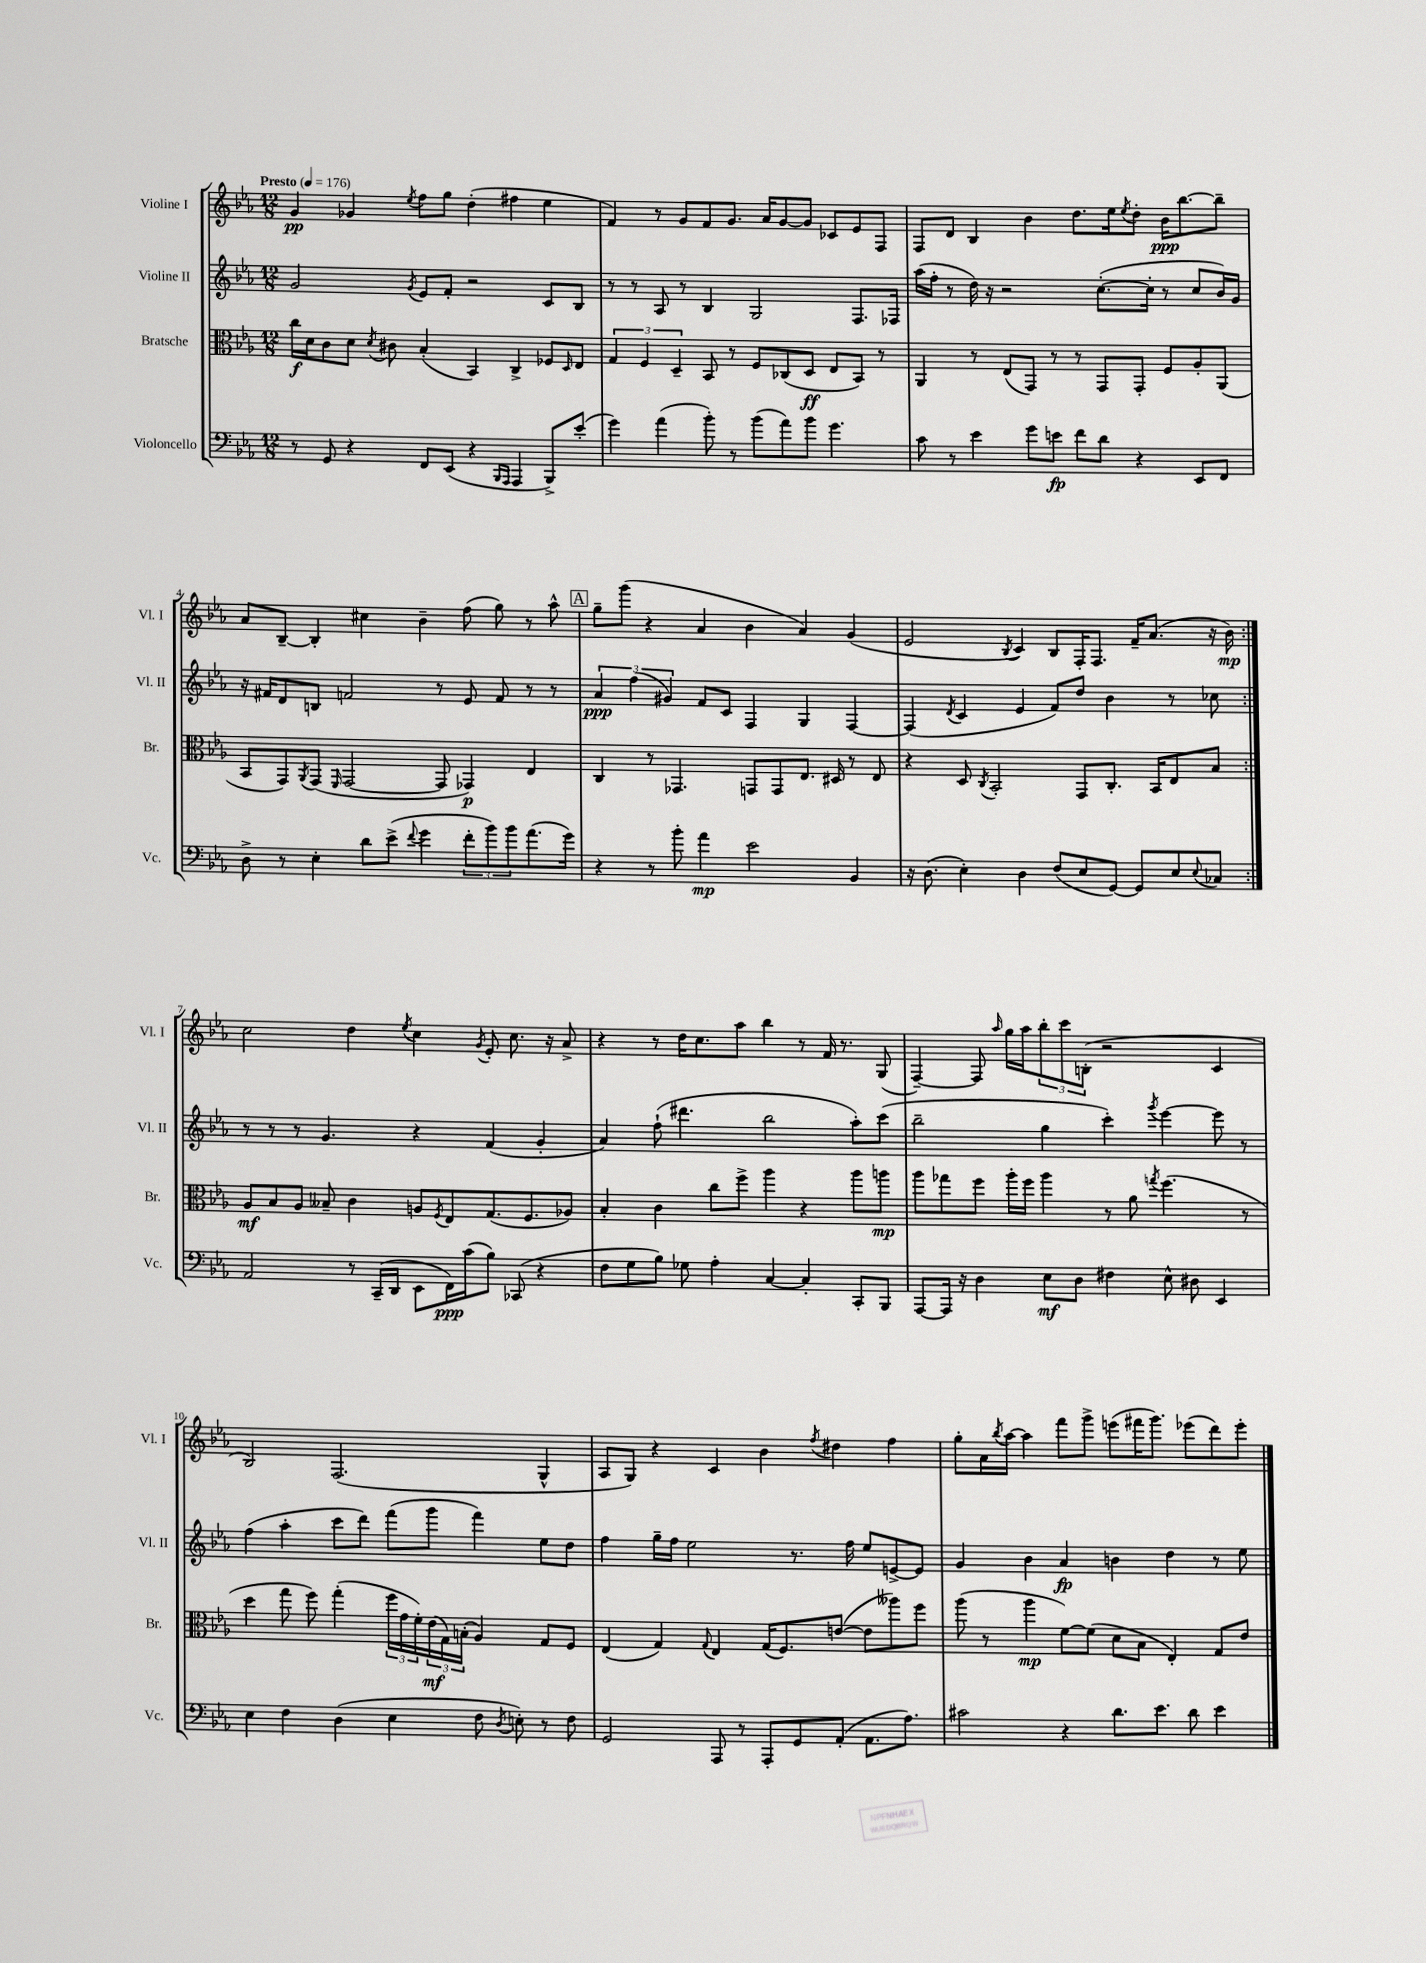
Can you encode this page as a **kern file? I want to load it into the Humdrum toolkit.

**kern	**kern	**kern	**kern
*staff4	*staff3	*staff2	*staff1
*clefF4	*clefC3	*clefG2	*clefG2
*k[b-e-a-]	*k[b-e-a-]	*k[b-e-a-]	*k[b-e-a-]
*M12/8	*M12/8	*M12/8	*M12/8
*MM176	*MM176	*MM176	*MM176
8r	16cc	2g	4g
.	16d	.	.
8GG	8c	.	.
4r	8d	.	4g-
.	8qd	.	.
.	8c#	.	.
.	.	8qg	8qee-
8FF	(4B-'	8e-	8ff
(8EE-	.	8f'	8gg
4r	4BB-)	2r	(4dd'
16qqBBB-	.	.	.
16qqAAA-	.	.	.
4AAA-	4C^	.	4ff#
8BBB-^)	8F-	8c	4ee-
.	16qqD	.	.
(8e-'	8E-	8B-	.
=	=	=	=
4g)	6G	8r	4f)
.	.	8r	.
.	6F	.	.
(4a-	.	8A-	8r
.	6D~	.	.
.	.	8r	8g
8b-')	8BB-	4B-	8f
8r	8r	.	8.g
(8b-	8F	2G	.
.	.	.	16a-
8a-)	(8C-	.	[8g
8b-	8D	.	8g]
4.g	8E-	.	8c-
.	8BB-)	8.F	8e-
.	8r	.	8F
.	.	16F-	.
=	=	=	=
8c	4AA-	(16aa-	8F
.	.	16ff'	.
8r	.	8r	8d
4e-	8r	16dd)	4B-
.	.	16r	.
.	(8E-	2r	.
8g	8GG)	.	4b-
8e	8r	.	.
8f	8r	.	8.dd
8d	8GG	([8.cc'	.
.	.	.	16ee-
.	.	.	8qee-
4r	8GG'	.	8dd'
.	.	16cc']	.
.	8F	8r	16b-
.	.	.	[8.bb-
8EE-	8A-'	8cc	.
8FF	(8AA-	16b-)	8bb-~]
.	.	16g	.
=	=	=	=
8D^	8BB-	16r	8a-
.	.	16f#	.
8r	8GG)	8d	[8B-~
.	8qAA-	.	.
4E-'	(8GG	8B	4B-']
.	16qqFF	.	.
.	[2GG	2f	.
8d	.	.	4cc#
(8e-^	.	.	.
8qqf	.	.	.
4g	.	.	4b-~
.	8GG]	8r	.
12f'	4GG-)	8e-	(8ff
12b-)	.	.	.
.	.	8f	8gg)
12b-	.	.	.
(8.a-	4E-	8r	8r
.	.	8r	8aa-^^
16g)	.	.	.
=	=	=	=
4r	4C	6a-	8gg~
.	.	.	(8ggg
.	.	(6ff	.
8r	8r	.	4r
.	.	6g#)	.
8b-'	4.GG-	.	.
4a-	.	8f	4a-
.	.	8c	.
2e-	8GG	4F	4b-
.	8GG	.	.
.	8.E-	4G	4a-)
.	16D#	.	.
4BB-	8r	[4F	(4g
.	8E-	.	.
=	=	=	=
16r	4r	(4F]	2e-
(8.D	.	.	.
.	.	8qd	.
4E-')	8D	4c	.
.	8qC	.	.
.	2BB-'	.	.
.	.	.	8qB-
4D	.	4e-	4c)
(8F	.	8f)	8B-
8E-	8GG	8dd	16F'
.	.	.	8.F
[8GG)	8.C'	4b-	.
8GG]	.	.	16f~
.	16BB-	.	(8.a-
8E-	8E-	8r	.
8qqE-	.	.	.
8C-	8B-	8cc-	16r
.	.	.	16b-)
=:|!	=:|!	=:|!	=:|!
2AA-	8A-	8r	2cc
.	8B-	8r	.
.	8A-	8r	.
.	8B--~	4.g	.
8r	4c	.	4dd
(16CC~	.	.	.
16DD	.	.	.
.	.	.	8qee-
8EE-	8A	4r	4cc
.	8qF	.	.
16FF)	8E-	.	.
(16c	.	.	.
.	.	.	8qg
8B-)	(8.G	(4f	8e-'
(8CC-	.	.	8.cc
.	8.F	.	.
4r	.	4g'	.
.	.	.	16r
.	8A-)	.	8a-^
=	=	=	=
8F	4B-'	4a-)	4r
8G	.	.	.
8B-)	4c	(8ff`	8r
8G-	.	4.ddd#	16dd
.	.	.	8.cc
4A-'	8cc	.	.
.	8ff^	.	8aa-
[4C	4aa-	2bb-	4bb-
4C']	4r	.	8r
.	.	.	16f
.	.	.	8.r
8CC'	8aa-	8aa-')	.
8BBB-	8aa	(8ccc	(8G
=	=	=	=
[8AAA-	8aa-	2bb-~	[4F~)
16AAA-]	8gg-	.	.
16r	.	.	.
4D	8ff	.	8F]
.	.	.	16qqaa-
.	16aa-'	.	16gg
.	16ff	.	16aa-
8E-	4aa-	4gg	12bb-'
.	.	.	12ccc
8D	.	.	.
.	.	.	(12B'
4F#	8r	4ccc')	2r
.	8a-	.	.
.	8qgg	8qggg	.
8E-^^	(4.ff	[4eee-	.
8D#	.	.	.
4EE-	.	8eee-]	4c
.	8r	8r	.
=	=	=	=
4E-	4dd	(4ff	2B-)
4F	8gg	4aa-'	.
.	8ff)	.	.
(4D	(4gg'	8ccc	(2.F
.	.	8ddd)	.
4E-	24ff	(8fff	.
.	24g	.	.
.	24f')	.	.
.	(24e-	8ggg	.
.	24G)	.	.
.	(24B'	.	.
8F	4A-)	4fff)	.
8qD	.	.	.
8E')	.	.	.
8r	8G	8ee-	4G^^
8F	8F	8dd	.
=	=	=	=
2GG	(4E-	4ff	8A-
.	.	.	8G)
.	4G)	16gg~	4r
.	.	16ff	.
.	.	2ee-	.
.	8qqG	.	.
8AAA-	4E-	.	4c
8r	.	.	.
8AAA-'	(16G	.	4b-
.	8.F)	.	.
8GG	.	8.r	.
.	.	.	8qff
(8AA-'	([8e	.	4dd#
.	.	16ff	.
8.AA-	8e]	8ee-	.
.	8aa--)	[8e^	4ff
8.A-)	.	.	.
.	8ff	8e]	.
=	=	=	=
2c#	(8aa-	4g	8gg'
.	8r	.	16a-
.	.	.	8qbb-
.	.	.	[16aa-
.	4aa-	4b-	4aa-]
4r	[8f)	4a-	8fff
.	(8f]	.	8ggg^
8.d	8d	4b	(8eee
.	8B-	.	16fff#
8.e-	.	.	8.ggg)
.	4E-')	4dd	.
8d	.	.	(8eee-
4e-	8G	8r	8ddd)
.	8e-	8ee-	8eee-'
==	==	==	==
*-	*-	*-	*-
